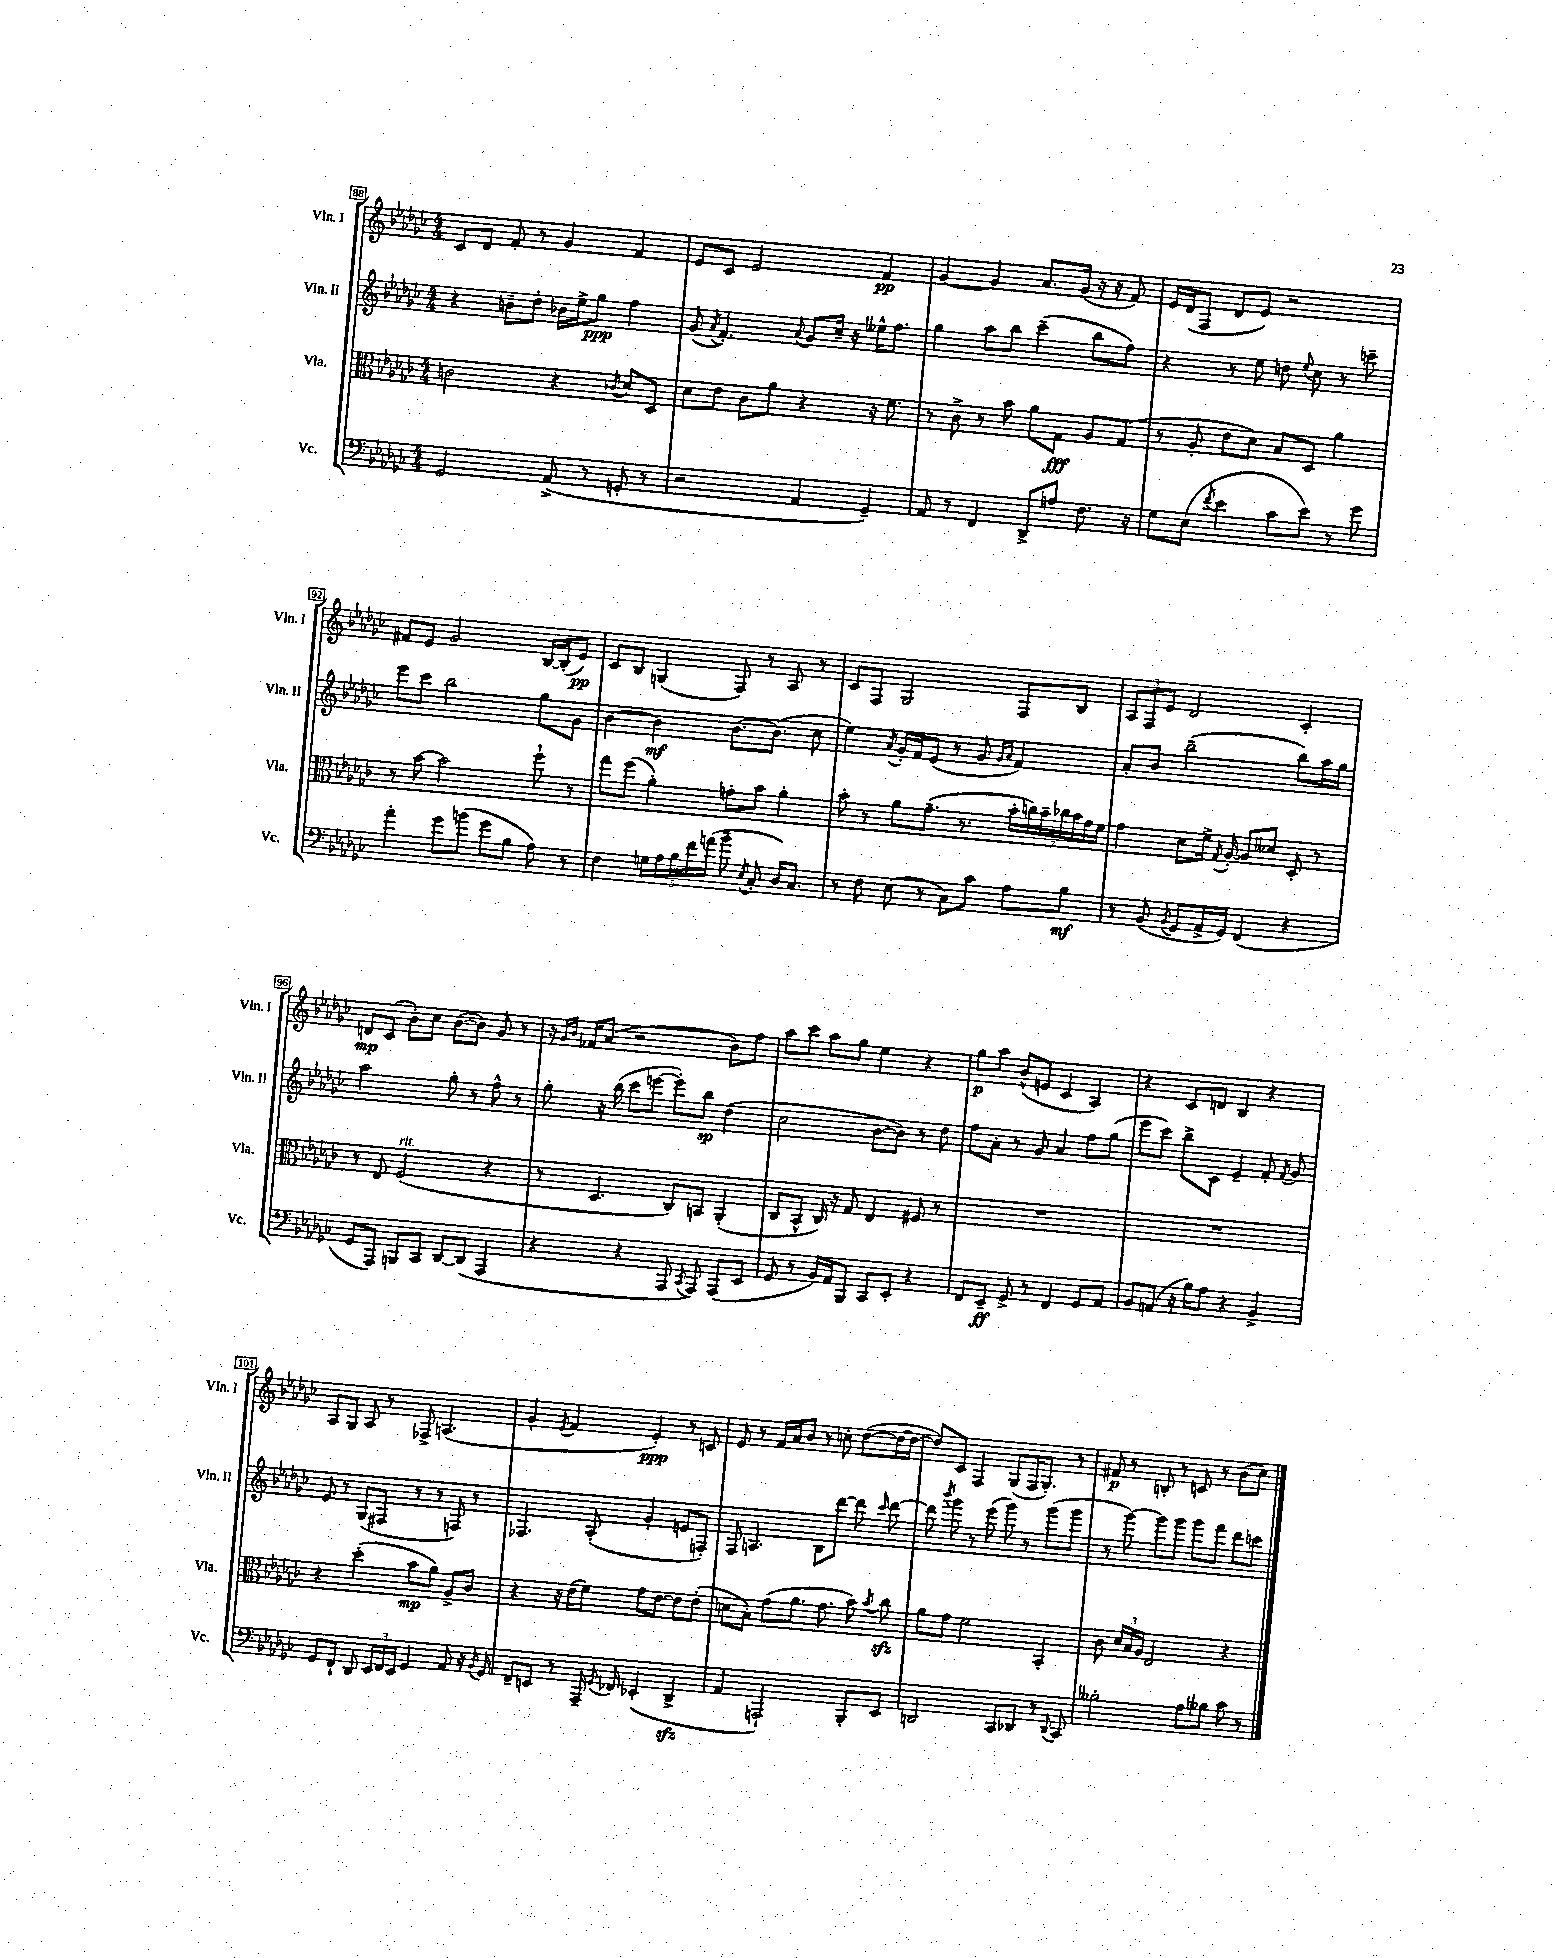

**kern	**kern	**kern	**kern
*staff4	*staff3	*staff2	*staff1
*clefF4	*clefC3	*clefG2	*clefG2
*k[b-e-a-d-g-c-]	*k[b-e-a-d-g-c-]	*k[b-e-a-d-g-c-]	*k[b-e-a-d-g-c-]
*M4/4	*M4/4	*M4/4	*M4/4
2GG-/	2c\	4r	8c-/L
.	.	.	8d-/J
.	.	8b~\L	8f'/
.	.	8dd-'\J	8r
(8AA-^/	4r	16b-\LL	4g-/
.	.	16ee-^\J	.
8r	.	8gg-\J	.
.	8qc-/	.	.
8GG'/	8d-/L	4ff\	4f/
8r	8D-/J	.	.
=	=	=	=
2r	8d-\L	(8g-/	8e-/L
.	.	8qa-/	.
.	8e-\J	4.f'/)	8c-/J
.	8c-\L	.	2e-/
.	8a-\J	.	.
.	.	8qqa-/	.
4AA-/	4r	8g-/L	.
.	.	16cc-~/Jk	.
.	.	16r	.
4GG-~/)	16r	16ee--^^\LK	4f/
.	8.f\	8.ff\J	.
=	=	=	=
8AA-/	8r	4gg-\	[4g-/
8r	8c-^\	.	.
4FF/	8r	8aa-\L	4g-/]
.	8b-\	8bb-\J	.
8DD-^/L	8a-\L	(4ccc-~\	8.a-/L
8A/J	8G-\J	.	.
.	.	.	(16g-/Jk
8.F\	8A-/L	8bb-\L	16r
.	.	.	16r
.	(8G-/J	8ff\J)	8f/)
16r	.	.	.
=	=	=	=
8G-\L	8r	4r	16e-/LL
.	.	.	(16d-/J
(8E-\J	8A-'/	.	8F/J
8qf/	.	.	.
4e-\	8e-\L	8r	8d-/L
.	8d-\J)	8ee-\	8e-/J)
8c-\L	8B-/L	8dd\	2r
.	.	8qqee-/	.
8e-\J)	8D-/J	8cc-\	.
8r	4a-\	8r	.
8g-\	.	8ccc~\	.
=	=	=	=
4a-'\	8r	8eee-\L	8f#/L
.	[8b-\	8ccc-\J	8e-/J
8g-\L	2b-\]	2bb-\	2g-/
(8b\J	.	.	.
8g-\L	.	.	.
8B-\J	.	.	.
8A-\)	8ff`\	8gg-\L	[16B-/LL
.	.	.	(16B-'/]J
8r	8r	8g-\J	8e-/J)
=	=	=	=
4F\	8gg-\L	[4b-\	8c-/L
.	(8ff\J	.	8B-/J
20G\LL	4a-'\)	4b-\]	(4G/
20A-\	.	.	.
20B-\	.	.	.
20f\	.	.	.
(20a\JJ	.	.	.
8b-~\	8g'\L	[8.b-\L	8F/)
8qE-/	.	.	.
8C-'/	8b-\J	.	8r
.	.	(8.b-\]J	.
16D-/LK)	4a-'\	.	8A-/
8.C-/J	.	.	.
.	.	8cc-\	8r
=	=	=	=
8r	8b-'\	4ee-\)	8c-/L
8F\	8r	.	8F/J
.	.	8qa-/	.
(8E-\	8a-\L	16g-'/LL	2G-/
.	.	16f/J	.
8r	(8.g-~\J	(8e-/J	.
8C-\L)	.	8r	.
.	8.r	.	.
8c-\J	.	8g-/	.
.	.	16qqg-/LL	.
.	.	16qqa-/JJ	.
8A-\L	28b-'\LL	4f/)	8F/L
.	28cc\)	.	.
.	28b-~\	.	.
.	28cc-\	.	.
8B-\J	.	.	8B-/J
.	28b-\	.	.
.	28g-\	.	.
.	28f\JJ	.	.
=	=	=	=
8r	4g-\	8a-'/L	12A-/L
.	.	.	12F/
(8BB-/	.	8b-/J	.
.	.	.	12e-/J
8qBB-/	.	.	.
8GG-/L	8d-\L	(2bb-~\	2d-/
16AA-^/L	16f^\Jk	.	.
.	8qG-/	.	.
16GG-/JJ)	[16A-'/	.	.
(4FF/	8A-/]L	.	.
.	8d--/J	.	.
4r	8D-'/	8bb-\L)	4c-'/
.	8r	16aa-\L	.
.	.	16gg-\JJ	.
=	=	=	=
8GG-/L	8r	2aa-\	8d/L
8AAA-/J)	8E-/	.	(8c-/J
8BBB/L	(2F/	.	8b-'\L)
8CC-/J	.	.	8cc-\J
[8DD-/L	.	8gg-'\	([8b-\L
(8DD-/]J	.	8r	8b-\]J)
4AAA-/	4r	8ff^^\	8g-/
.	.	8r	8r
=	=	=	=
4r	8r	8gg-'\	16r
.	.	.	16qqg-/LL
.	.	.	16qqb-/JJ
.	.	.	16f-/LK
.	4.D-/	16r	(8a-/J
.	.	(16bb-\	.
4r	.	8ccc-\L	2r
.	.	[8eee\J	.
8AAA-/	8C-/L)	8eee'\]L)	.
8qCC-/	.	.	.
8AAA-/)	8BB/J	8bb-\J	.
(8AAA-/L	(4AA-'/	(4dd-\	8b-\L)
8EE-/J	.	.	8ff\J
=	=	=	=
8GG-/	8C-/L	2cc-\	8aa-\L
8r	8BB-^^/J	.	8ccc-\J
16BB-/LL)	16C-/)	.	8aa-\L
16AA-/J	16r	.	.
8BBB-/J	8G-/	.	8gg-\J
8CC-/L	4E-/	[8b-\L	4ee-\
8EE-'/J	.	8b-\]J)	.
4r	8F#/	8r	4r
.	8r	8dd-\	.
=	=	=	=
8FF/L	1r	8ff\L	8gg-\L
8EE-~/J	.	8a-'\J	8aa-\J
8GG-^/	.	8r	(8b-^^/L
8r	.	8g-/	8e/J
4FF/	.	4a-/	4c-/
8GG-/L	.	8ff\L	4A-/)
8AA-/J	.	(8gg-\J	.
=	=	=	=
8BB-/L	1r	8eee-\L	4r
(8AA/J	.	8ccc-\J)	.
16r	.	8bb-^\L	8c-/L
16B-\LK)	.	.	.
8A-\J	.	8c-\J	8d/J
4r	.	4e-~/	4B-/
4BB-^/	.	8f'/	4r
.	.	8qf/	.
.	.	8g-/	.
=	=	=	=
8GG-/L	4r	8e-/	8A-/L
8FF`/J	.	8r	8G-/J
8DD-/	(4dd-'\	(8G-/L	8A-/
24EE-/LL	.	8F#/J	8r
24FF/	.	.	.
24EE-/JJ	.	.	.
4GG-/	8b-\L	8r	8F-^/
.	8a-\J)	8r	(4.A/
8AA-/	8A-^/L	8F/)	.
16r	8c-/J	8r	.
8qBB-/	.	.	.
16GG-/	.	.	.
=	=	=	=
8FF~/L	4r	4.F-/	4g-'/
8EE/J	.	.	.
.	.	.	8qe-/
8r	16r	.	4f/
.	(16e-\LK	.	.
16AAA-~/	8f\J)	(8A-'/	.
8qGG-/	.	.	.
16FF-/	.	.	.
(4EE-'/	8g-\L	4g-'/	4e-'/)
.	[8e-\J	.	.
4DD-^/	8e-\]L	8e/L	8r
.	(8e-'\J	8F'/J)	8c/
=	=	=	=
4AA-/	8d\L	8F/	8e-/
.	8B-'\J)	4.A/	8r
2AAA`/)	(8g-\L	.	16f/LL
.	.	.	16a-/J
.	8.a-\J	.	8b-/J
.	.	8B-\L	8r
.	8.g-\	.	.
.	.	[8ddd-\J	8cc'\
8BBB-'/L	8b-\)	8ddd-\]	([8dd-\L
.	8qb-/	16qqccc-/	.
8EE-/J	8cc-\	[8ddd-\	16dd-\_L
.	.	.	16dd-\_JJ
=	=	=	=
2DD/	8a-\L	8ddd-\]	8dd-/]L)
.	.	8qbbb-/	.
.	8g-\J	8ggg-\	8c-/J
.	2f\	8r	4F/
.	.	(8eee-\	.
8CC-/L	.	8ggg-\)	(8G-/L
8DD-/J	.	8r	16F/K
.	.	.	8.G-'/J)
8r	4BB-'/	(8ggg-\L	.
8qqDD-/	.	.	.
8CC-/	.	8ggg-\J	8r
=	=	=	=
2B--'\	8c-\	8r	8f#/
.	24d-/LL	[8ggg-\)	8r
.	24B-/	.	.
.	24A-/JJ	.	.
.	2E-/	8ggg-\]L	8B'/
.	.	8ggg-\J	8r
8A-\L	.	8ggg-\L	8c/
8B-\J	.	8fff\J	8r
8c-\	4r	8ddd-\L	(8b-\L
8r	.	8ccc\J	8cc-\J)
==	==	==	==
*-	*-	*-	*-
